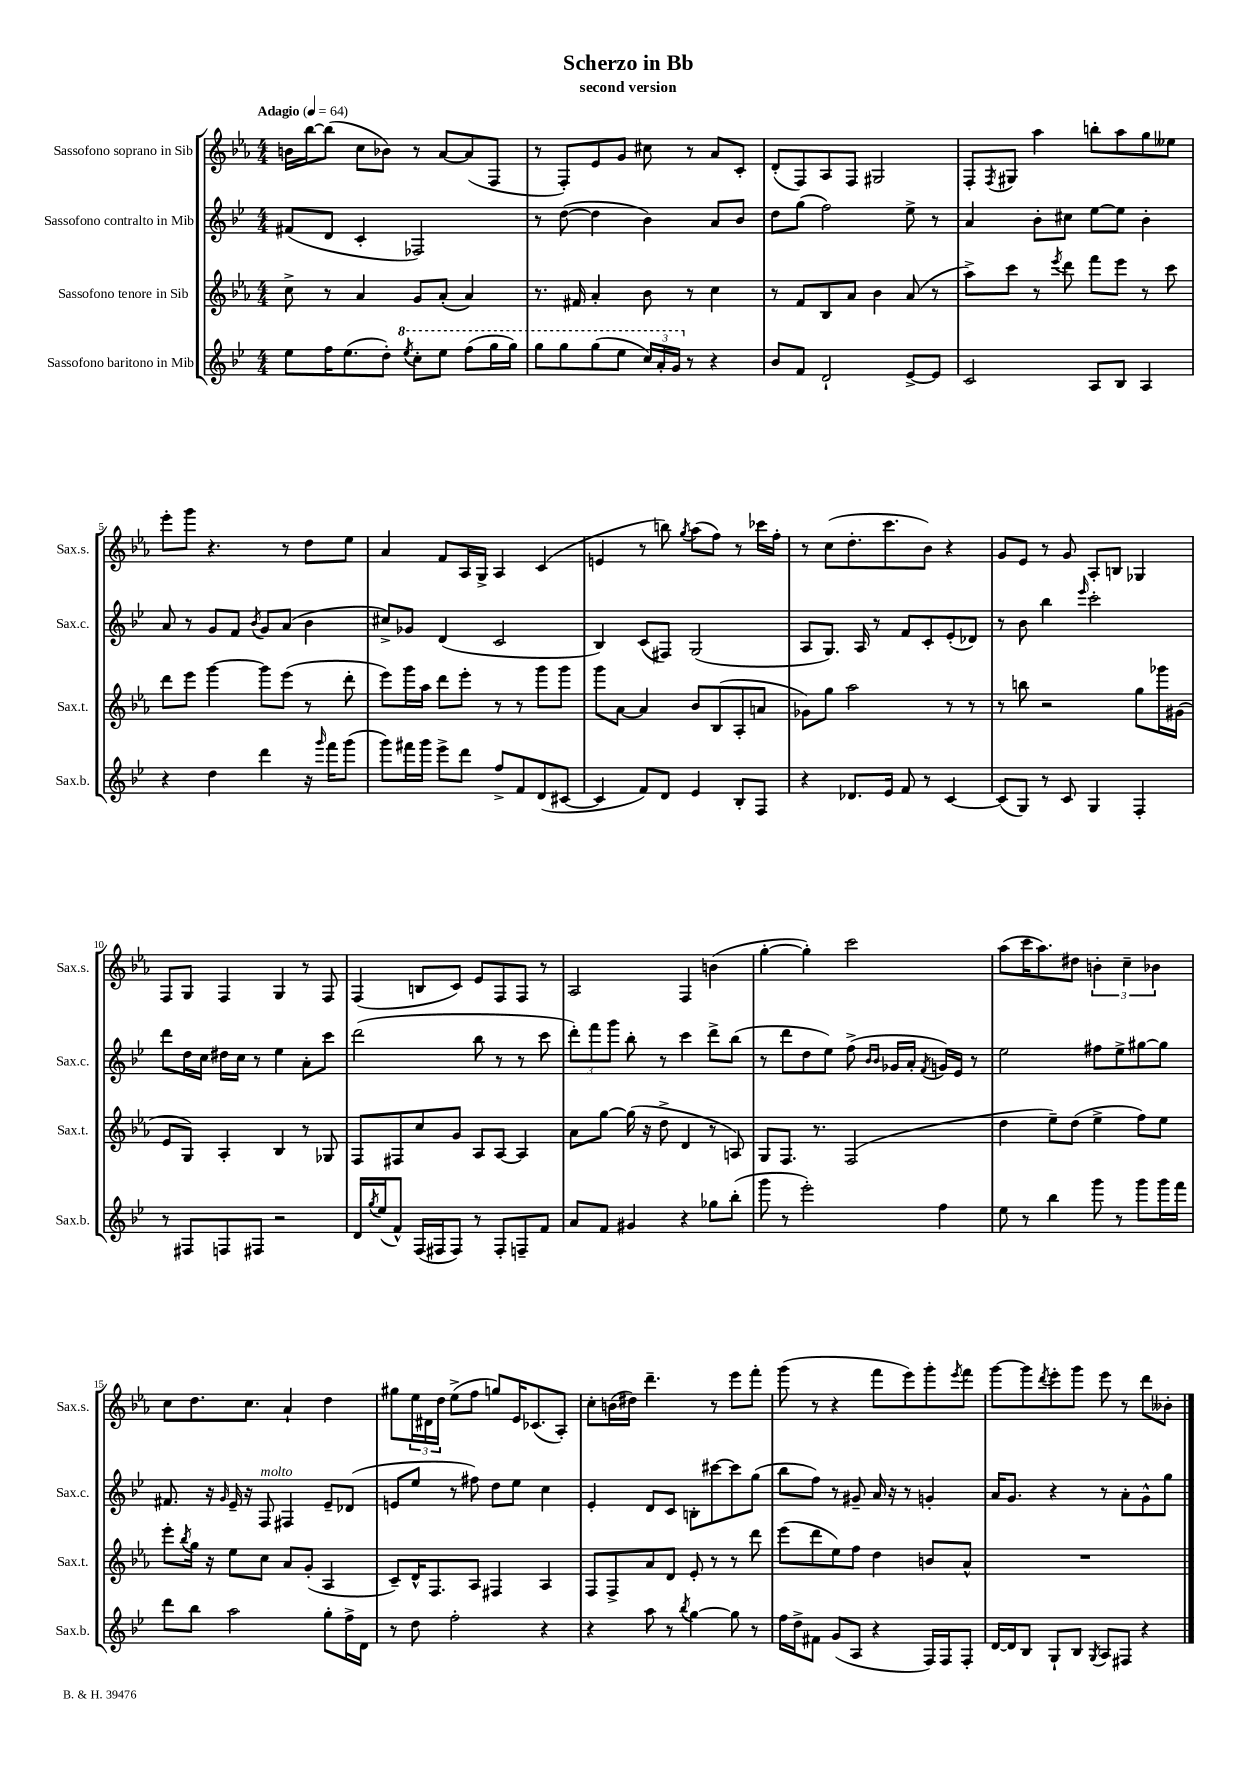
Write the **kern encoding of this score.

**kern	**kern	**kern	**kern
*staff4	*staff3	*staff2	*staff1
*clefG2	*clefG2	*clefG2	*clefG2
*k[b-e-]	*k[b-e-a-]	*k[b-e-]	*k[b-e-a-]
*M4/4	*M4/4	*M4/4	*M4/4
*MM64	*MM64	*MM64	*MM64
8ee-	8cc^	(8f#	16b
.	.	.	[16bb-
16ff	8r	8d	(8bb-]
(8.ee-	.	.	.
.	4a-	4c'	8cc
8dd')	.	.	8b-)
8qeee-	.	.	.
8ccc'	8g	2F-)	8r
8eee-	(8a-'	.	[8a-
(8fff	4a-)	.	(8a-]
16ggg	.	.	8F
16ggg)	.	.	.
=	=	=	=
8ggg	8.r	8r	8r
8ggg	.	([8dd	8F')
.	16f#	.	.
(8ggg	4a-'	4dd]	8e-
8eee-	.	.	8g
24ccc)	8b-	4b-)	8cc#
24aa'	.	.	.
24gg	.	.	.
8r	8r	.	8r
4r	4cc	8a	8a-
.	.	8b-	8c'
=	=	=	=
8b-	8r	8dd	(8d'
8f	8f	(8gg	8F)
2d`	8B-	2ff)	8A-
.	8a-	.	8F
.	4b-	.	2G#
[8e-^	(8a-	8ee-^	.
8e-]	8r	8r	.
=	=	=	=
2c	8aa-^)	4a	8F'
.	.	.	8qF
.	8ccc	.	8G#
.	8r	8b-'	4aa-
.	8qeee-	.	.
.	8ddd	8cc#	.
8A	8fff	[8ee-	8bb'
8B-	8eee-	8ee-]	8aa-
4A	8r	4b-'	8gg
.	8ccc	.	8ee--
=	=	=	=
4r	8ddd	8a	8eee-'
.	8eee-	8r	8ggg
4dd	[4ggg	8g	4.r
.	.	8f	.
.	.	8qb-	.
4ddd	8ggg]	8g	.
.	(8eee-	(8a	8r
16r	8r	4b-	8dd
16qqggg	.	.	.
16fff	.	.	.
(8ggg	8ddd'	.	8ee-
=	=	=	=
8ggg)	8eee-)	8cc#^)	4a-
16fff#	16ggg	8g-	.
16ggg	16aa-	.	.
8eee-^	8ddd	(4d	8f
8ddd	8eee-'	.	16A-
.	.	.	16G^
8ff^	8r	2c	4A-
8f	8r	.	.
(8d	8ggg	.	(4c
[8c#	8ggg	.	.
=	=	=	=
4c#]	8ggg	4B-)	4e
.	[8a-	.	.
8f)	4a-]	(8c	8r
8d	.	8F#)	8bb)
.	.	.	8qgg
4e-	8b-	(2G	(8aa-
.	(8B-	.	8ff)
8B-'	8A-'	.	8r
8F	8a	.	16ccc-
.	.	.	16ff'
=	=	=	=
4r	8g-)	8A	8r
.	8gg	8.G)	(8cc
8.d-	2aa-	.	8.dd'
.	.	16A	.
.	.	8r	.
16e-	.	.	8.ccc
8f	.	8f	.
8r	.	8c'	8b-)
[4c	8r	(8e-'	4r
.	8r	8d-)	.
=	=	=	=
(8c]	8r	8r	8g
8G)	8bb	8b-	8e-
8r	2r	4bb-	8r
8c	.	.	8g
.	.	16qqeee-	.
4G	.	2ccc'	8A-'
.	.	.	8B
4F'	8gg	.	4G-
.	16ggg-	.	.
.	(16g#	.	.
=	=	=	=
8r	8e-	8ddd	8F
8F#	8G)	16dd	8G
.	.	16cc	.
8F	4A-'	16dd#	4F
.	.	16cc	.
8F#	.	8r	.
2r	4B-	4ee-	4G
.	8r	8a'	8r
.	8G-	8ccc	8F
=	=	=	=
16d	8F	(2ddd	(4F
8qgg	.	.	.
(16ee-	.	.	.
8f^^)	8F#	.	.
(16F	8cc	.	8B
16F#	.	.	.
8F#)	8g	.	8c)
8r	8A-	8bb-	8e-
8F#'	[8A-	8r	8F
8F~	4A-]	8r	8F
8f	.	8ccc	8r
=	=	=	=
8a	8a-	12ddd')	2A-
.	.	12fff	.
8f	[8gg	.	.
.	.	12ggg	.
4g#	(16gg]	8bb-'	.
.	16r	.	.
.	8dd^	8r	.
4r	4d	4ccc	4F
8gg-	8r	8ddd^	(4b
(8bb-'	8A)	(8bb-	.
=	=	=	=
8ggg	8G	8r	[4gg'
8r	8.F	8ddd	.
2eee-')	.	8dd	4gg'])
.	8.r	.	.
.	.	8ee-)	.
.	(2F	(8ff^	2ccc
.	.	16qqb-	.
.	.	16qqb-	.
.	.	16g-	.
.	.	16a'	.
.	.	8qf	.
4ff	.	16g)	.
.	.	16e-	.
.	.	8r	.
=	=	=	=
8ee-	4dd	2ee-	(8aa-
8r	.	.	16ccc
.	.	.	8.aa-)
4bb-	8ee-~)	.	.
.	(8dd	.	8dd#
8ggg	4ee-^	8ff#	6b'
8r	.	8ee-^	.
.	.	.	6cc~
8ggg	8ff)	[8gg#	.
.	.	.	6b-
16ggg	8ee-	8gg#]	.
16fff	.	.	.
=	=	=	=
8ddd	8eee-'	8.f#	8cc
.	8qbb-	.	.
8bb-	16gg	.	8.dd
.	16r	16r	.
.	.	16qqg	.
2aa	8ee-	16e-~	.
.	.	16r	8.cc
.	8cc	8F	.
.	8a-	4F#	4a-`
.	(8g'	.	.
8gg'	4A-	8e-~	4dd
16ff^	.	(8d-	.
16d	.	.	.
=	=	=	=
8r	8c~)	8e	8gg#
8dd	16d^^	8ee-	24ee-
.	.	.	24d#
.	8.F	.	.
.	.	.	24dd
2ff'	.	8r	(8ee-^
.	8A-	8ff#)	8ff
.	4F#	8dd	8gg)
.	.	8ee-	16e-
.	.	.	(8.c-
4r	4A-	4cc	.
.	.	.	8A-')
=	=	=	=
4r	8F	4e-'	8cc'
.	8F^	.	(16b
.	.	.	16dd#)
8aa	8a-	8d	4.ddd~
8r	8d	8c	.
8qbb-	.	.	.
[4gg	8e-'	8B'	.
.	8r	[8ccc#	8r
8gg]	8r	8ccc#]	8eee-
8r	8ddd	(8gg	8fff'
=	=	=	=
16ff	(8eee-	8bb-	(8ggg
16dd^	.	.	.
8f#	8ddd	8ff)	8r
(8g	8ee-)	8r	4r
8A	8ff	8g#~	.
4r	4dd	16a	8fff
.	.	16r	.
.	.	8r	8eee-)
16F)	8b	4g'	8ggg'
16F	.	.	.
.	.	.	8qeee-
8F'	8a-^^	.	8fff
=	=	=	=
[16d	1r	16a	[8ggg
16d]	.	8.g	.
8B-	.	.	8ggg]
.	.	.	8qddd
8G`	.	4r	8eee-'
8B-	.	.	8ggg
8qG	.	.	.
8A	.	8r	8eee-
8F#	.	8a'	8r
4r	.	8g^^	8ddd
.	.	8gg	8b--'
==	==	==	==
*-	*-	*-	*-
